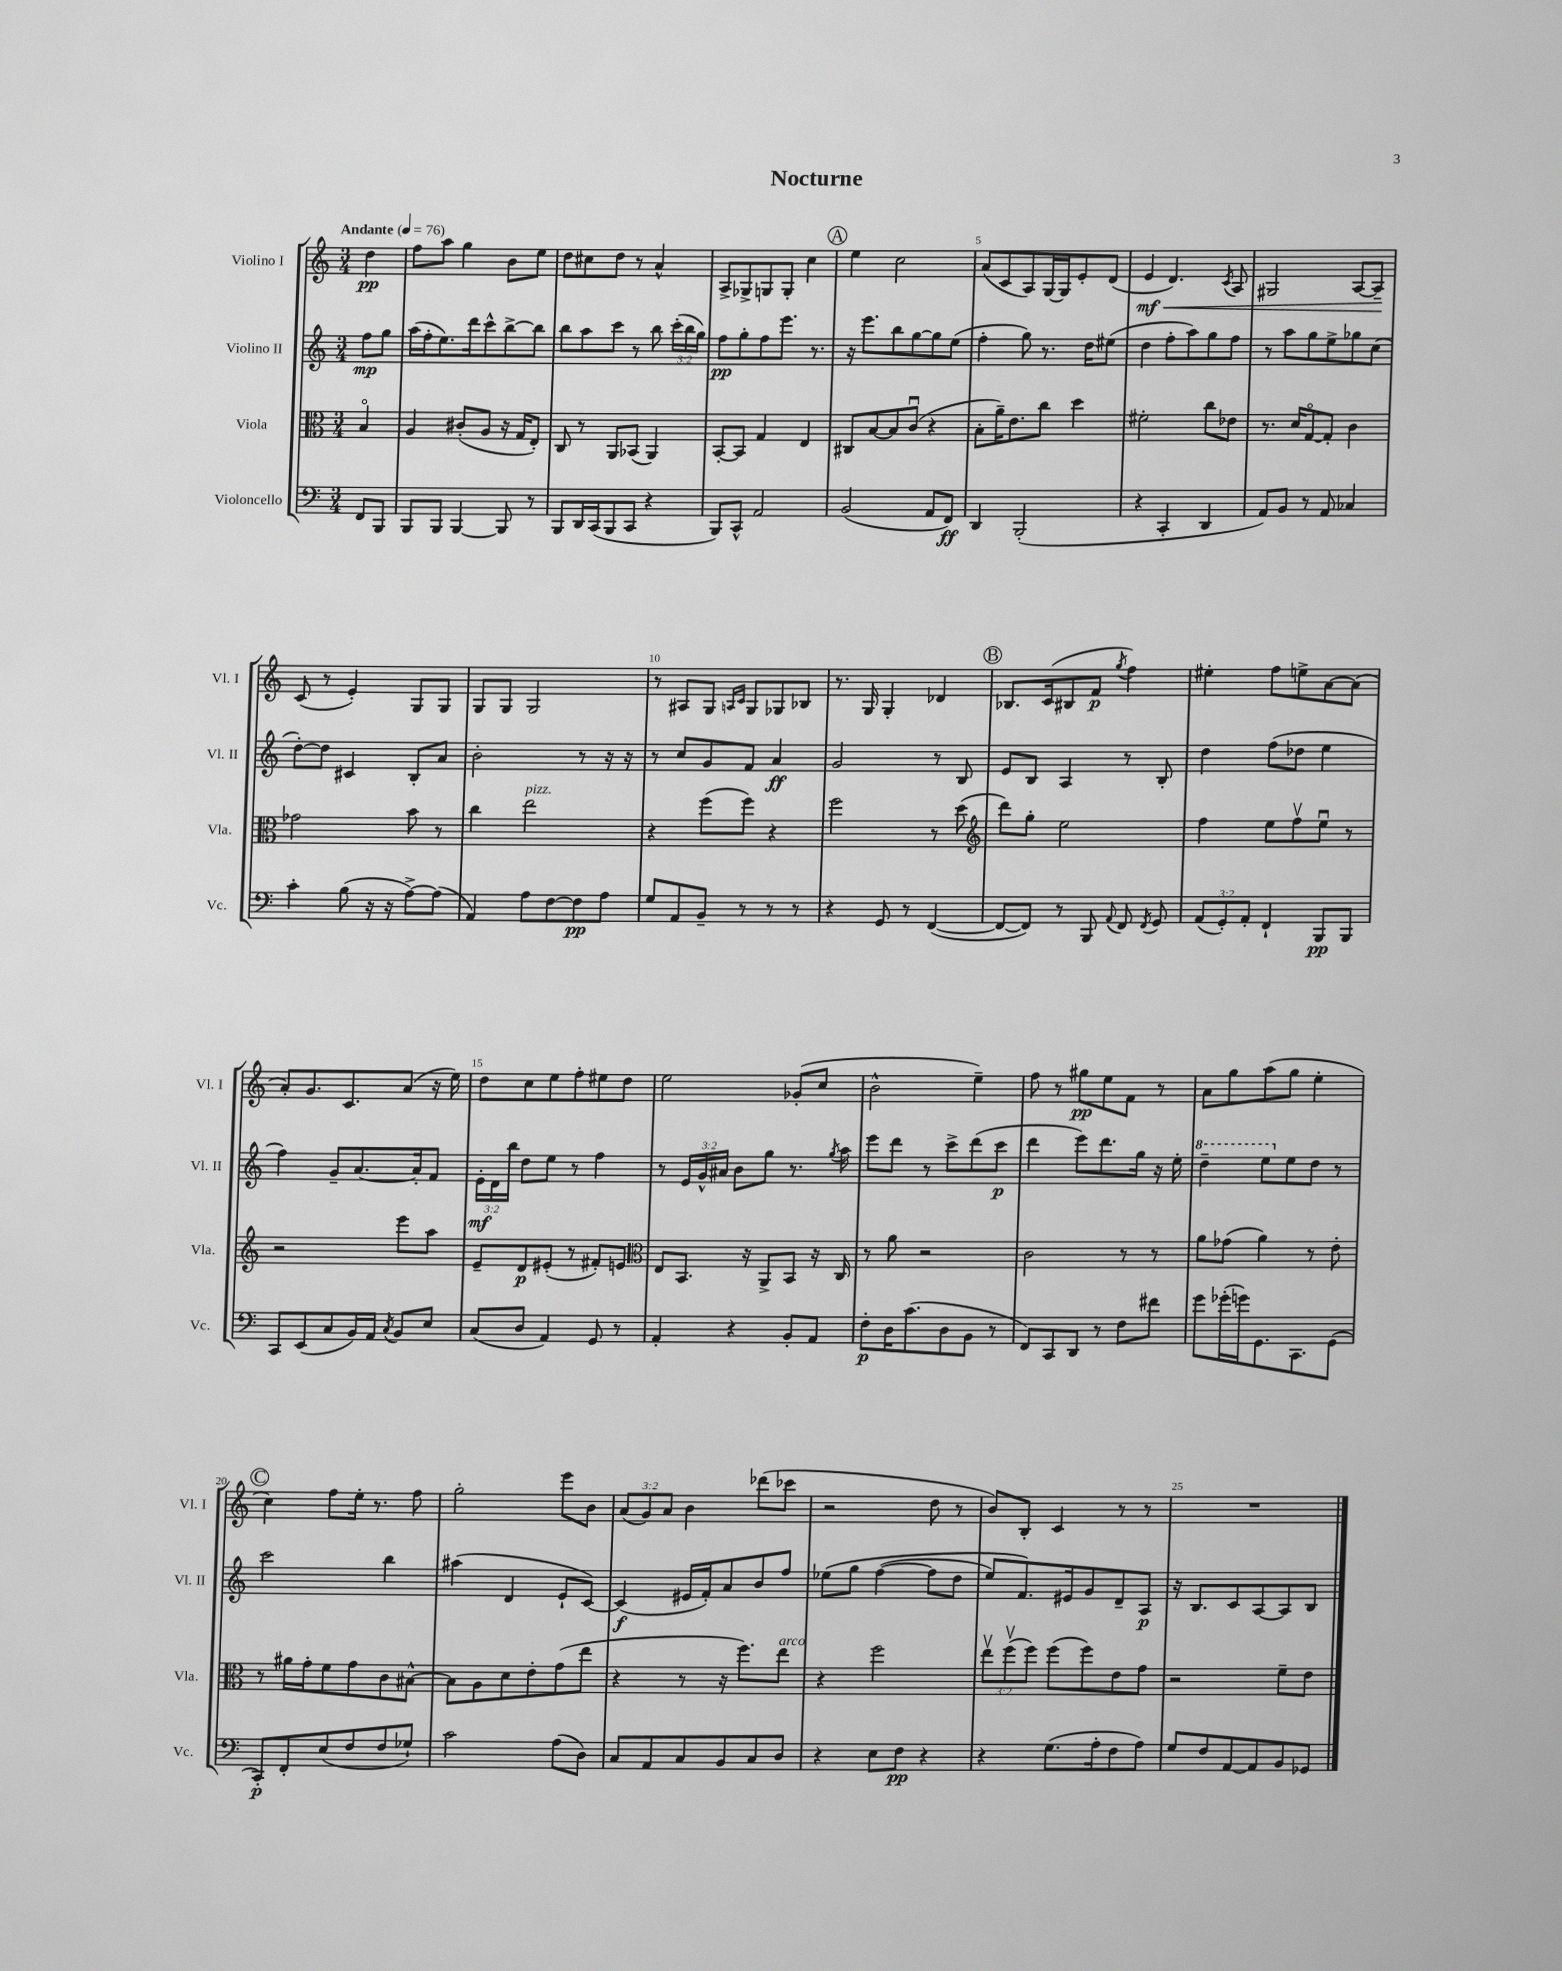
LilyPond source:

\header { title = "Nocturne" }
<<
\new StaffGroup <<
\new Staff = "s0" \with { instrumentName = "Violino I" shortInstrumentName = "Vl. I" } {
    \clef treble \key c \major \numericTimeSignature \time 3/4 \override Staff.TupletNumber.text = #tuplet-number::calc-fraction-text \partial 4 \tempo "Andante" 4 = 76
    \autoBeamOff d''4\pp |
    f''8[ a''8] g''4 b'8[ e''8] |
    d''8[ cis''8 d''8] r8 a'4-^ |
    a8[-> ges8-> g8 g8]-. c''4 |
    \mark \markup { \circle "A" } e''4 c''2 |
    a'8[( c'8 a8) g16~ g16 e'8-. d'8]( |
    e'4\mf\< d'4.) \acciaccatura { c'8 } a8 |
    gis2 a8[~ a8]--\! |
    c'8( r8 e'4-.) g8[ g8] |
    g8[ g8] g2 |
    r8 ais8[ g8] \grace { a16[ c'16] } g8[ ges8 bes8] |
    r8. g16 g4-. des'4 |
    \mark \markup { \circle "B" } bes8.[ c'16( bis8 f'8]\p \acciaccatura { g''8 } f''4) |
    eis''4-. f''8[ e''8-> a'8~ a'8]( |
    a'8[-.) g'8. c'8. a'8]( r16 e''16) |
    d''8[ c''8 e''8 f''8-. eis''8 d''8] |
    e''2 ges'8[-.( c''8] |
    b'2-^ e''4--) |
    f''8 r8 gis''8[\pp e''8 f'8] r8 |
    a'8[ g''8 a''8( g''8] e''4-. |
    \mark \markup { \circle "C" } c''4) f''8[ e''16]-. r8. f''8 |
    g''2-. e'''8[ b'8] |
    \tuplet 3/2 { a'8[( g'8) a'8] } b'4 des'''8[( ces'''8] |
    r2 d''8 r8 |
    b'8[) b8]-. c'4 r8 r8 |
    R2. \bar "|." |
}
\new Staff = "s1" \with { instrumentName = "Violino II" shortInstrumentName = "Vl. II" } {
    \clef treble \key c \major \numericTimeSignature \time 3/4 \override Staff.TupletNumber.text = #tuplet-number::calc-fraction-text \partial 4
    \autoBeamOff f''8[\mp g''8] |
    a''16[( f''16-. e''8.) d'''16 c'''8-^ b''8~-> b''8] |
    b''8[ a''8 c'''8] r8 b''8 \tuplet 3/2 { c'''16[-.( b''16 g''16]) } |
    f''8[\pp g''8-. f''8 e'''8.] r8. |
    \mark \markup { \circle "A" } r16 e'''8.[ b''8 g''8~ g''8 e''8]( |
    f''4-. g''8) r8. d''16[ eis''8]( |
    d''4 f''8[-. a''8) g''8 f''8] |
    r8 a''8[ g''8 e''8-> ges''8 c''8]( |
    d''8[~-.) d''8] cis'4 b8[-. a'8] |
    b'2-. r8 r16 r16 |
    r8 c''8[ g'8 f'8] a'4\ff |
    g'2 r8 b8 |
    \mark \markup { \circle "B" } e'8[ b8] a4 r8 b8-. |
    d''4 f''8[( des''8] e''4 |
    f''4) g'8[-- a'8.~ a'16-. f'8] |
    \tuplet 3/2 { e'16[-.\mf d'16 b''16] } d''8[ e''8] r8 f''4 |
    r8 \tuplet 3/2 { e'16[ g'16-^ ais'16] } b'8[ g''8] r8. \acciaccatura { g''8 } a''16 |
    e'''8[ d'''8] r8 c'''8[-> d'''8( c'''8]\p |
    d'''4 e'''8[) d'''8. g''16] r16 e''16-. |
    \ottava #1 d'''4-- e'''8[ \ottava #0 e''8 d''8] r8 |
    \mark \markup { \circle "C" } c'''2 b''4 |
    ais''4( d'4 e'8[-! c'8]~) |
    c'4\f( eis'16[ f'16-.) a'8 b'8 f''8] |
    ees''8[\( g''8] f''4~( f''8[ d''8] |
    e''8[) f'8.\) eis'16 g'8 d'8-- a8]\p |
    r16 b8.[ c'8 a8~ a8 b8] \bar "|." |
}
\new Staff = "s2" \with { instrumentName = "Viola" shortInstrumentName = "Vla." } {
    \clef alto \key c \major \numericTimeSignature \time 3/4 \override Staff.TupletNumber.text = #tuplet-number::calc-fraction-text \partial 4
    \autoBeamOff b4\flageolet |
    a4 cis'8[-.( a8] r16 g16[ e8]-.) |
    c8 r8 a,8[ bes,8]( a,4) |
    b,8[~-. b,8] g4 e4 |
    \mark \markup { \circle "A" } cis8[ b8~ b8 c'8]\downbow( r4 |
    b8[-. a'16--) e'8. c''8] d''4 |
    fis'2-. c''8[ ees'8] |
    r8. d'16[ g8~\flageolet g8]-. c'4 |
    ges'2 b'8 r8 |
    c''4 e''2^\markup { \italic "pizz." } |
    r4 f''8[( f''8]) r4 |
    f''2 r8 d''8( |
    \mark \markup { \circle "B" } \clef treble d'''8[) g''8]-. e''2 |
    f''4 e''8[ f''8\upbow e''8]\downbow r8 |
    r2 e'''8[ a''8] |
    e'8[-- d'8\p eis'8]-.( r8 fis'8[-.) e'8] |
    \clef alto e8[ b,8.] r16 a,8[-> b,8] r16 c16 |
    r8 a'8 r2 |
    c'2 r8 r8 |
    a'8[ ges'8]( a'4) r8 e'8-. |
    \mark \markup { \circle "C" } r8 ais'16[ g'16-. f'8 g'8 c'8 bis8]~-^ |
    bis8[ a8 d'8 e'8-. g'8( e''8] |
    r4 r8 r16 f''8.[) e''8]^\markup { \italic "arco" } |
    r4 f''2 |
    \tuplet 3/2 { e''8[\upbow f''8\upbow( f''8]) } f''8[( f''8) e'8 g'8] |
    r2 f'8[-- e'8] \bar "|." |
}
\new Staff = "s3" \with { instrumentName = "Violoncello" shortInstrumentName = "Vc." } {
    \clef bass \key c \major \numericTimeSignature \time 3/4 \override Staff.TupletNumber.text = #tuplet-number::calc-fraction-text \partial 4
    \autoBeamOff f,8[ b,,8] |
    b,,8[ b,,8] b,,4~ b,,8 r8 |
    b,,8[ d,16 c,16( b,,8 c,8] r4 |
    b,,8[) c,8]-^ a,2 |
    \mark \markup { \circle "A" } b,2( a,8[ f,8]\ff) |
    d,4 b,,2-.( |
    r4 c,4-. d,4 |
    a,8[) b,8] r8 a,8 ces4 |
    c'4-. b8( r16 r16 a8[~->) a8]( |
    a,4) a8[ f8~ f8\pp a8] |
    g8[ a,8 b,8]-- r8 r8 r8 |
    r4 g,8 r8 f,4~( |
    \mark \markup { \circle "B" } f,8[~ f,8]) r8 b,,8 \appoggiatura { a,8 } f,8 \acciaccatura { f,8 } g,8 |
    \tuplet 3/2 { a,8[( g,8-.) a,8]-. } f,4-! b,,8[\pp b,,8] |
    c,8[ e,8( c8 b,16) a,16] \acciaccatura { c8 } b,8[ e8] |
    c8[( d8] a,4) g,8 r8 |
    a,4-. r4 b,8[-. a,8] |
    f8[-.\p d16 c'8.( d8 b,8] r8 |
    f,8[) c,8 d,8] r8 f8[ fis'8] |
    g'8[ ges'16-.( g'16) g,8. c,8. g,8]( |
    \mark \markup { \circle "C" } c,8[-.\p) f,8-. e8( f8 f8 ges8]-!) |
    c'2 a8[( d8]) |
    c8[ a,8 c8 b,8 c8 d8] |
    r4 e8[ f8]\pp r4 |
    r4 g8.[( a16-. f8 a8]) |
    g8[ f8 a,8~ a,8 b,8 ges,8] \bar "|." |
}
>>
>>
\layout { \context { \Score \override BarNumber.break-visibility = ##(#f #t #t) barNumberVisibility = #(every-nth-bar-number-visible 5) } }
